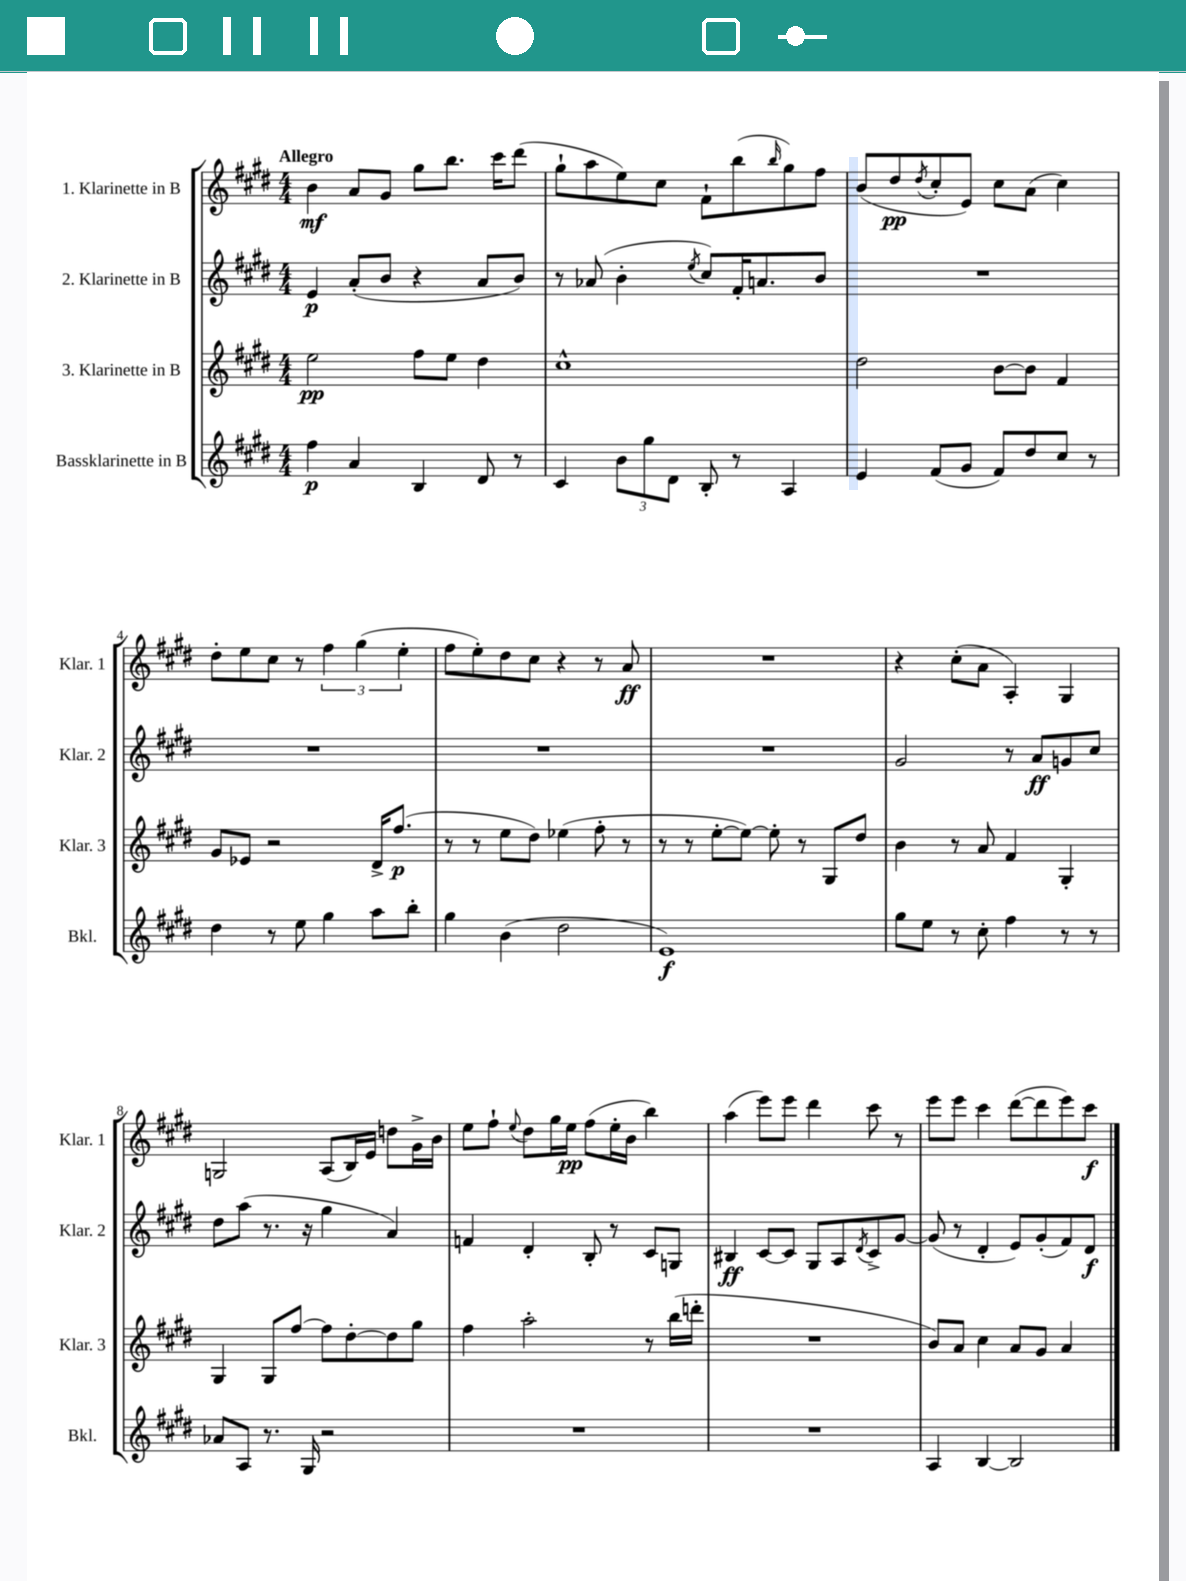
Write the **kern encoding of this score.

**kern	**kern	**kern	**kern
*staff4	*staff3	*staff2	*staff1
*clefG2	*clefG2	*clefG2	*clefG2
*k[f#c#g#d#]	*k[f#c#g#d#]	*k[f#c#g#d#]	*k[f#c#g#d#]
*M4/4	*M4/4	*M4/4	*M4/4
4ff#	2ee	4e	4b
4a	.	(8a'	8a
.	.	8b	8g#
4B	8ff#	4r	8gg#
.	8ee	.	8.bb
8d#	4dd#	8a	.
.	.	.	16ccc#
8r	.	8b)	(8ddd#
=	=	=	=
4c#	1cc#^^	8r	8gg#`
.	.	(8a-	8aa
12b	.	4b'	8ee)
12gg#	.	.	.
.	.	.	8cc#
12d#	.	.	.
.	.	8qee	.
8B'	.	8cc#)	8f#`
8r	.	16f#'	(8bb
.	.	8.a	.
.	.	.	16qqbb
4A	.	.	8gg#)
.	.	8b	8ff#
=	=	=	=
4e	2dd#	1r	(8b
.	.	.	8dd#
.	.	.	8qdd#
(8f#	.	.	8cc#'
8g#	.	.	8e)
8f#)	[8b	.	8cc#
8dd#	8b]	.	(8a
8cc#	4f#	.	4cc#)
8r	.	.	.
=	=	=	=
4dd#	8g#	1r	8dd#'
.	8e-	.	8ee
8r	2r	.	8cc#
8ee	.	.	8r
4gg#	.	.	6ff#
.	.	.	(6gg#
8aa	16d#^	.	.
.	(8.ff#	.	.
.	.	.	6ee'
8bb'	.	.	.
=	=	=	=
4gg#	8r	1r	8ff#
.	8r	.	8ee')
(4b	8ee	.	8dd#
.	8dd#)	.	8cc#
2dd#	(4ee-	.	4r
.	8ff#'	.	8r
.	8r	.	8a
=	=	=	=
1e)	8r	1r	1r
.	8r	.	.
.	[8ee'	.	.
.	8ee_)	.	.
.	8ee']	.	.
.	8r	.	.
.	8G#	.	.
.	8dd#	.	.
=	=	=	=
8gg#	4b	2g#	4r
8ee	.	.	.
8r	8r	.	(8cc#'
8cc#'	8a	.	8a
4ff#	4f#	8r	4A')
.	.	8a	.
8r	4G#'	8g	4G#
8r	.	8cc#	.
=	=	=	=
8a-	4G#	8dd#	2G
8A	.	(8aa	.
8.r	8G#	8.r	.
.	[8ff#	.	.
16G#	.	16r	.
2r	8ff#]	4gg#	(8A
.	[8dd#'	.	16B)
.	.	.	16e
.	8dd#]	4a)	8dd
.	8gg#	.	16g#^
.	.	.	16b
=	=	=	=
1r	4ff#	4f	8ee
.	.	.	8ff#`
.	.	.	8qqee
.	2aa'	4d#'	8dd#
.	.	.	16gg#
.	.	.	16ee
.	.	8B'	(8ff#
.	.	8r	16ee'
.	.	.	16b
.	8r	8c#	4bb)
.	(16bb	8G	.
.	16ddd'	.	.
=	=	=	=
1r	1r	4B#	(4aa
.	.	[8c#	8eee)
.	.	8c#]	8eee
.	.	8G#	4ddd#
.	.	8A	.
.	.	8qd#	.
.	.	8c#^	8ccc#
.	.	[8g#	8r
=	=	=	=
4A	8b)	(8g#]	8eee
.	8a	8r	8eee
[4B	4cc#	4d#'	4ccc#
2B]	8a	8e)	([8ddd#
.	8g#	(8g#'	8ddd#]
.	4a	8f#)	8eee)
.	.	8d#	8ccc#
==	==	==	==
*-	*-	*-	*-
